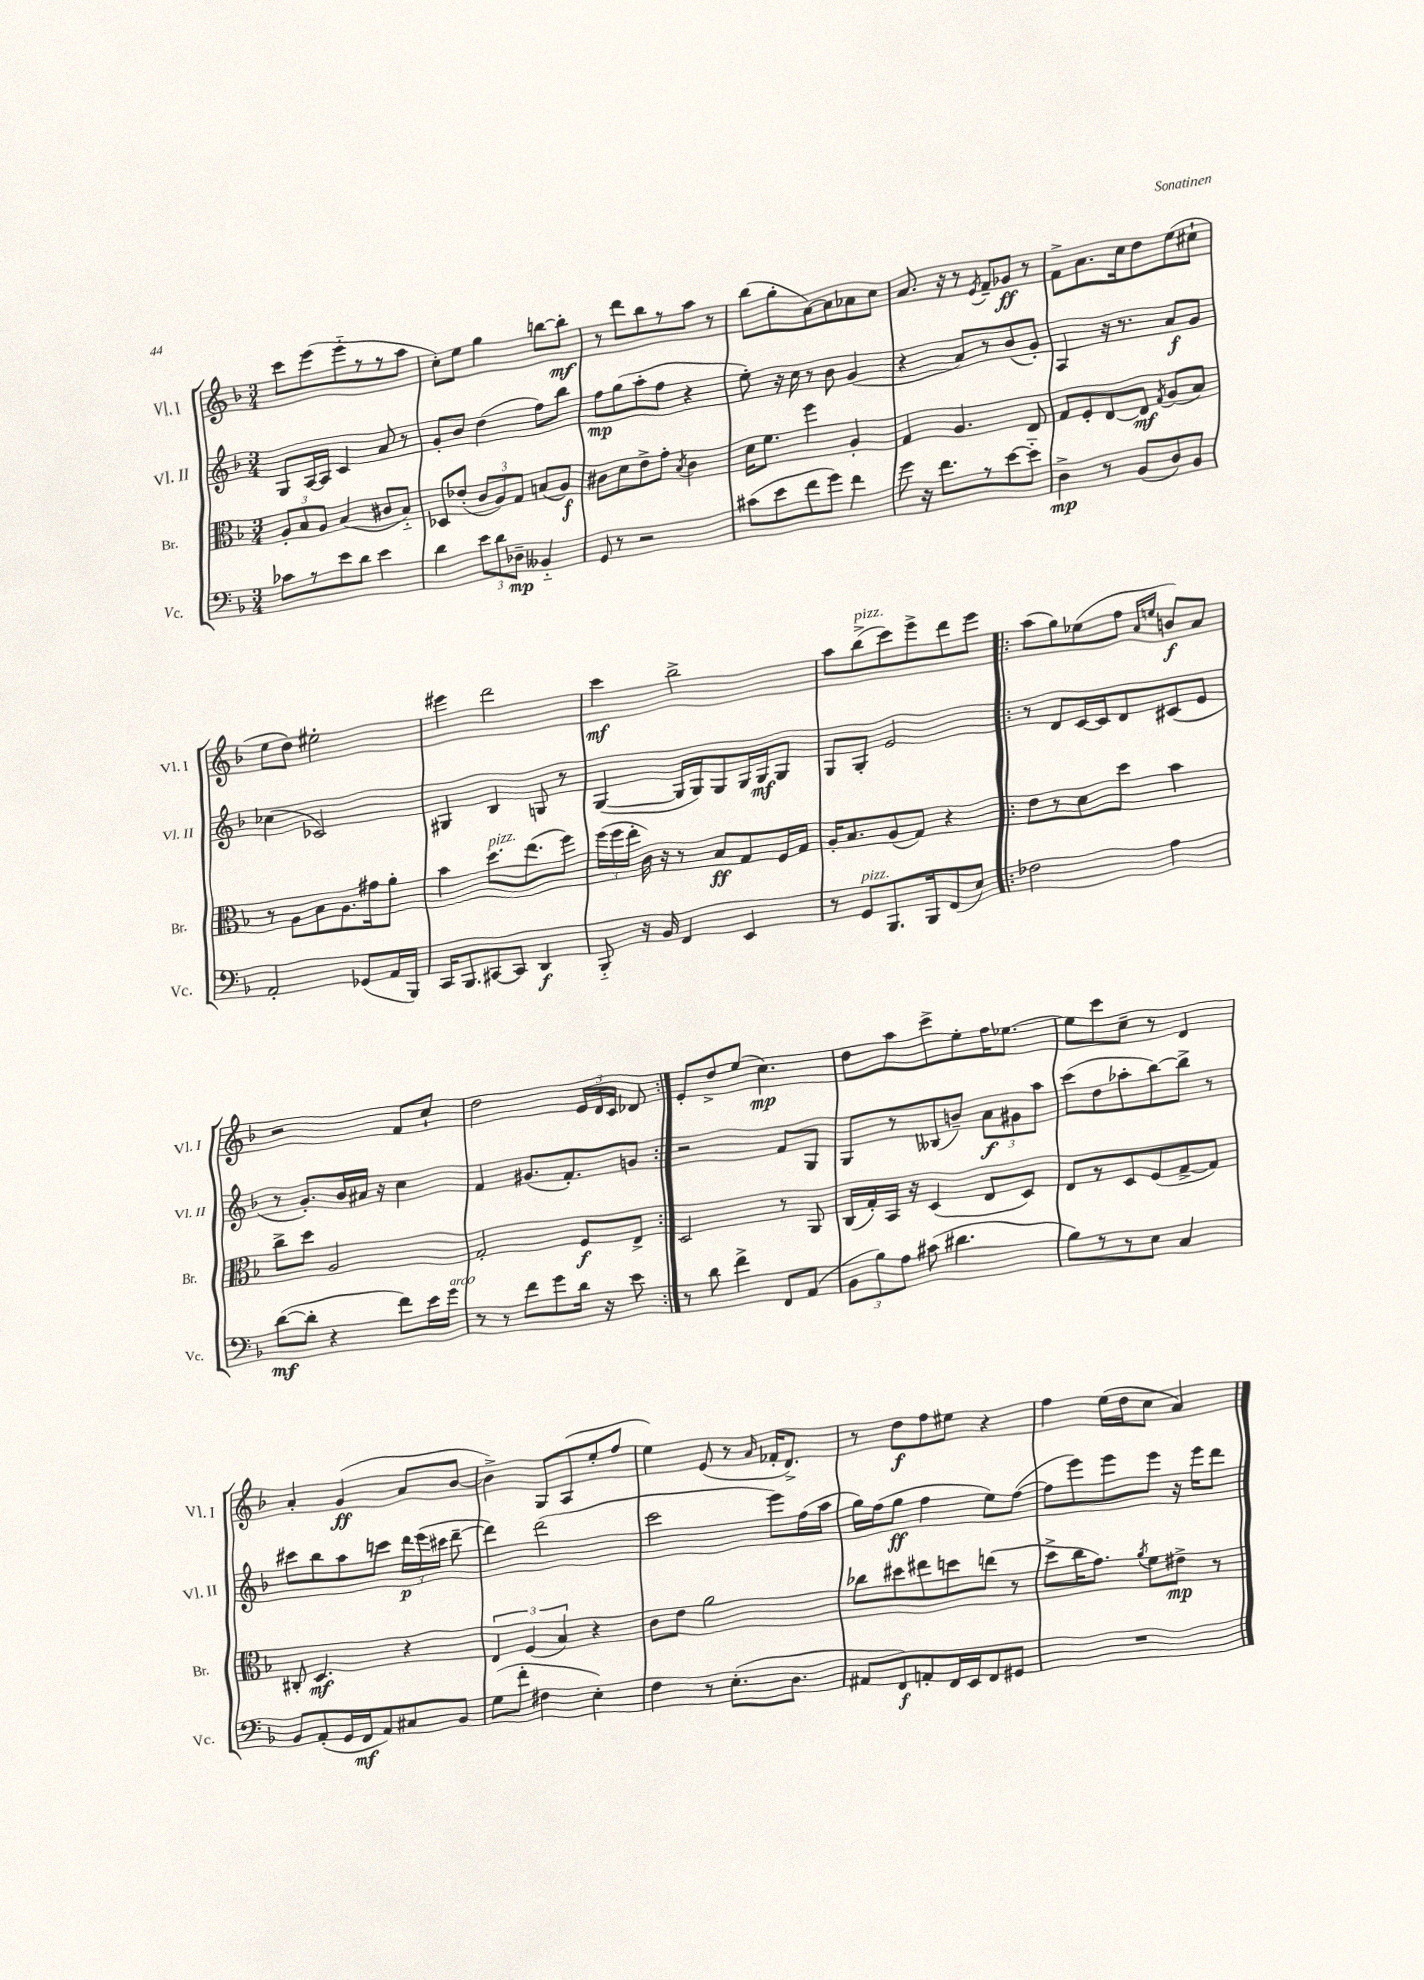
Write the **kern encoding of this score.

**kern	**kern	**kern	**kern
*staff4	*staff3	*staff2	*staff1
*clefF4	*clefC3	*clefG2	*clefG2
*k[b-]	*k[b-]	*k[b-]	*k[b-]
*M3/4	*M3/4	*M3/4	*M3/4
8c-	12A'	8G	8ccc
.	12B-	.	.
8r	.	[16A	(8eee
.	12A	.	.
.	.	16A]	.
8e	(4B-	4c	8eee'~
8d	.	.	8r
4e	8c#	8a	8r
.	8B-'~)	8r	8aa
=	=	=	=
4d	8D-	8g'	8cc')
.	(8e-'	8b-	8ee
12e	12c	(4dd	4gg
12d	12A)	.	.
12D-~	12G	.	.
4BB--'~	(8B	8ff)	[8bb
.	8A)	8bb-	8bb']
=	=	=	=
8GG	8c#	8ff	8r
8r	8d	(8gg	8ddd
2r	8e^	8aa'	8bb-
.	8g'	8ff	8r
.	8qB-	.	.
.	4c#	4r	8aa
.	.	.	8r
=	=	=	=
(8c#	16d	8ee')	(8bb-
.	8.f	.	.
8e	.	16r	8gg'
.	.	16cc	.
8f	4ff	8r	[8a)
8g)	.	8b-	8a]
4f	4A'	(4g	8a-
.	.	.	8cc
=	=	=	=
8g	4G	4r	8.a
16r	.	.	.
8.f	.	.	16r
.	4.A	8a)	8r
.	.	.	8qe
8r	.	8r	8f~
[8e	.	(8b-	8g-
8e'~]	8E	8g')	8r
=	=	=	=
4D^	8G	4A	8f^
.	8F'	.	8.a
8r	[8E	16r	.
.	.	8.r	16cc
(8BB-	8E]	.	8dd
.	8qG	.	.
8D)	(8A	8a	(8ee
8BB-	8B-)	8g	8cc#`
=	=	=	=
2AA'	8r	(4cc-	8ee
.	8A	.	8dd)
.	8B-	2c-)	2ee#'
.	8.A	.	.
(8GG-	.	.	.
.	16g#	.	.
16AA	8a'	.	.
16BBB-)	.	.	.
=	=	=	=
16CC	4b-	4G#	4eee#
8.BBB-	.	.	.
[8CC#	8.dd	4B-	2ddd
8CC#]	.	.	.
.	(8.ee	.	.
4DD	.	8G	.
.	8ff)	8r	.
=	=	=	=
8BBB-'~	(24ff	([4G	4ccc
.	24ff	.	.
.	24ee'	.	.
16r	16c)	.	.
16BB-	16r	.	.
4FF	8r	16G]	2bb-^
.	.	16G)	.
.	8B-	8G	.
4EE	8G	16G	.
.	.	16G	.
.	16F	8G	.
.	16G	.	.
=	=	=	=
8r	16A'	8G	8aa
.	8.B-	.	.
8GG	.	8G'	(8bb-^
8.BBB-	(8A	2e	8ccc)
.	8G)	.	8eee^
16BBB-	.	.	.
(8FF	4r	.	8ddd
8E)	.	.	8eee
=!|:	=!|:	=!|:	=!|:
2F-	8e	8r	(8aa
.	8r	8d	8gg)
.	8d	[16c	(8ee-
.	.	16c]	.
.	8dd	8d	8ff
.	.	.	16qqa
.	.	.	16qqee
4A	4b-	(8c#	8b)
.	.	8e	8a
=	=	=	=
([8d	8cc^	8r	2r
8d']	8dd	8.g')	.
4r	2A	.	.
.	.	16b-	.
.	.	16a#	.
.	.	16r	.
8f)	.	4cc	8f
16e	.	.	8cc`
16g	.	.	.
=	=	=	=
8r	2G'	4f	2dd
8r	.	.	.
8f	.	(8.g#	.
8g	.	.	.
.	.	8.f')	.
16d	8F	.	24e
.	.	.	24d
16r	.	.	.
.	.	.	24c
8e	8E^	8g	8d-
=:|!	=:|!	=:|!	=:|!
8r	2D	2r	8e'
8d	.	.	8dd^
4f^	.	.	(8ee
.	.	.	4.cc)
8FF	8r	8f	.
(8AA	8AA	8G	.
=	=	=	=
12BB-	(16C	8G	8dd
.	16G')	.	.
12B-)	.	.	.
.	16BB-	8r	8aa
12A	.	.	.
.	16r	.	.
(8c#	(4D	(8B--	8ccc^
4.d#	.	8b~)	8ee'
.	8E	12a	16ff
.	.	.	[8.ee-
.	.	12g#	.
.	8D)	.	.
.	.	12aa	.
=	=	=	=
8B-)	8E	(8ccc	8ee-]
8r	8r	8dd	8ccc
8r	8D	8aa-'	8cc~
8E	(8F	[8bb-)	8r
4C	[8G^	8bb-^]	4d
.	8G])	8r	.
=	=	=	=
8BB-	8C#'	8ccc#	4a'
(8AA'	4.D	8bb-	.
16GG	.	8aa	(4g
16FF	.	.	.
8AA)	.	8ccc	.
8C#	4r	24ddd	8a
.	.	(24eee	.
.	.	24ccc#	.
8BB-	.	[8ddd~	[8b-
=	=	=	=
(8G	6E	4ddd])	4b-^])
8f'	.	.	.
.	(6F	.	.
4F#	.	(2ddd	8G
.	6B-)	.	.
.	.	.	(8A
4E')	4r	.	8ee'
.	.	.	8ff
=	=	=	=
4F	8c	2ccc	4ee)
.	8e	.	.
8r	2a	.	(8e
(8.E'	.	.	8r
.	.	.	16qqa
.	.	8eee)	16f-'
8.D	.	.	8.d^)
.	.	(16ff	.
.	.	16aa	.
=	=	=	=
8AA#	8cc-	16gg)	8r
.	.	(16ff	.
8FF)	8dd#	8gg	8dd
8AA'	8ee#	4ff	8ff
16FF	8dd	.	8ee#
16EE	.	.	.
8FF	(8ee	8ee)	4r
8GG#	8r	([8ff	.
=	=	=	=
2.r	8dd^	8ff]	4ff
.	16cc	8eee)	.
.	8.g)	.	.
.	.	8eee	(16ee
.	.	.	16dd
.	8qa	.	.
.	8f	8eee	8cc
.	8e#^	16r	4a)
.	.	16eee	.
.	8r	8ddd	.
==	==	==	==
*-	*-	*-	*-
